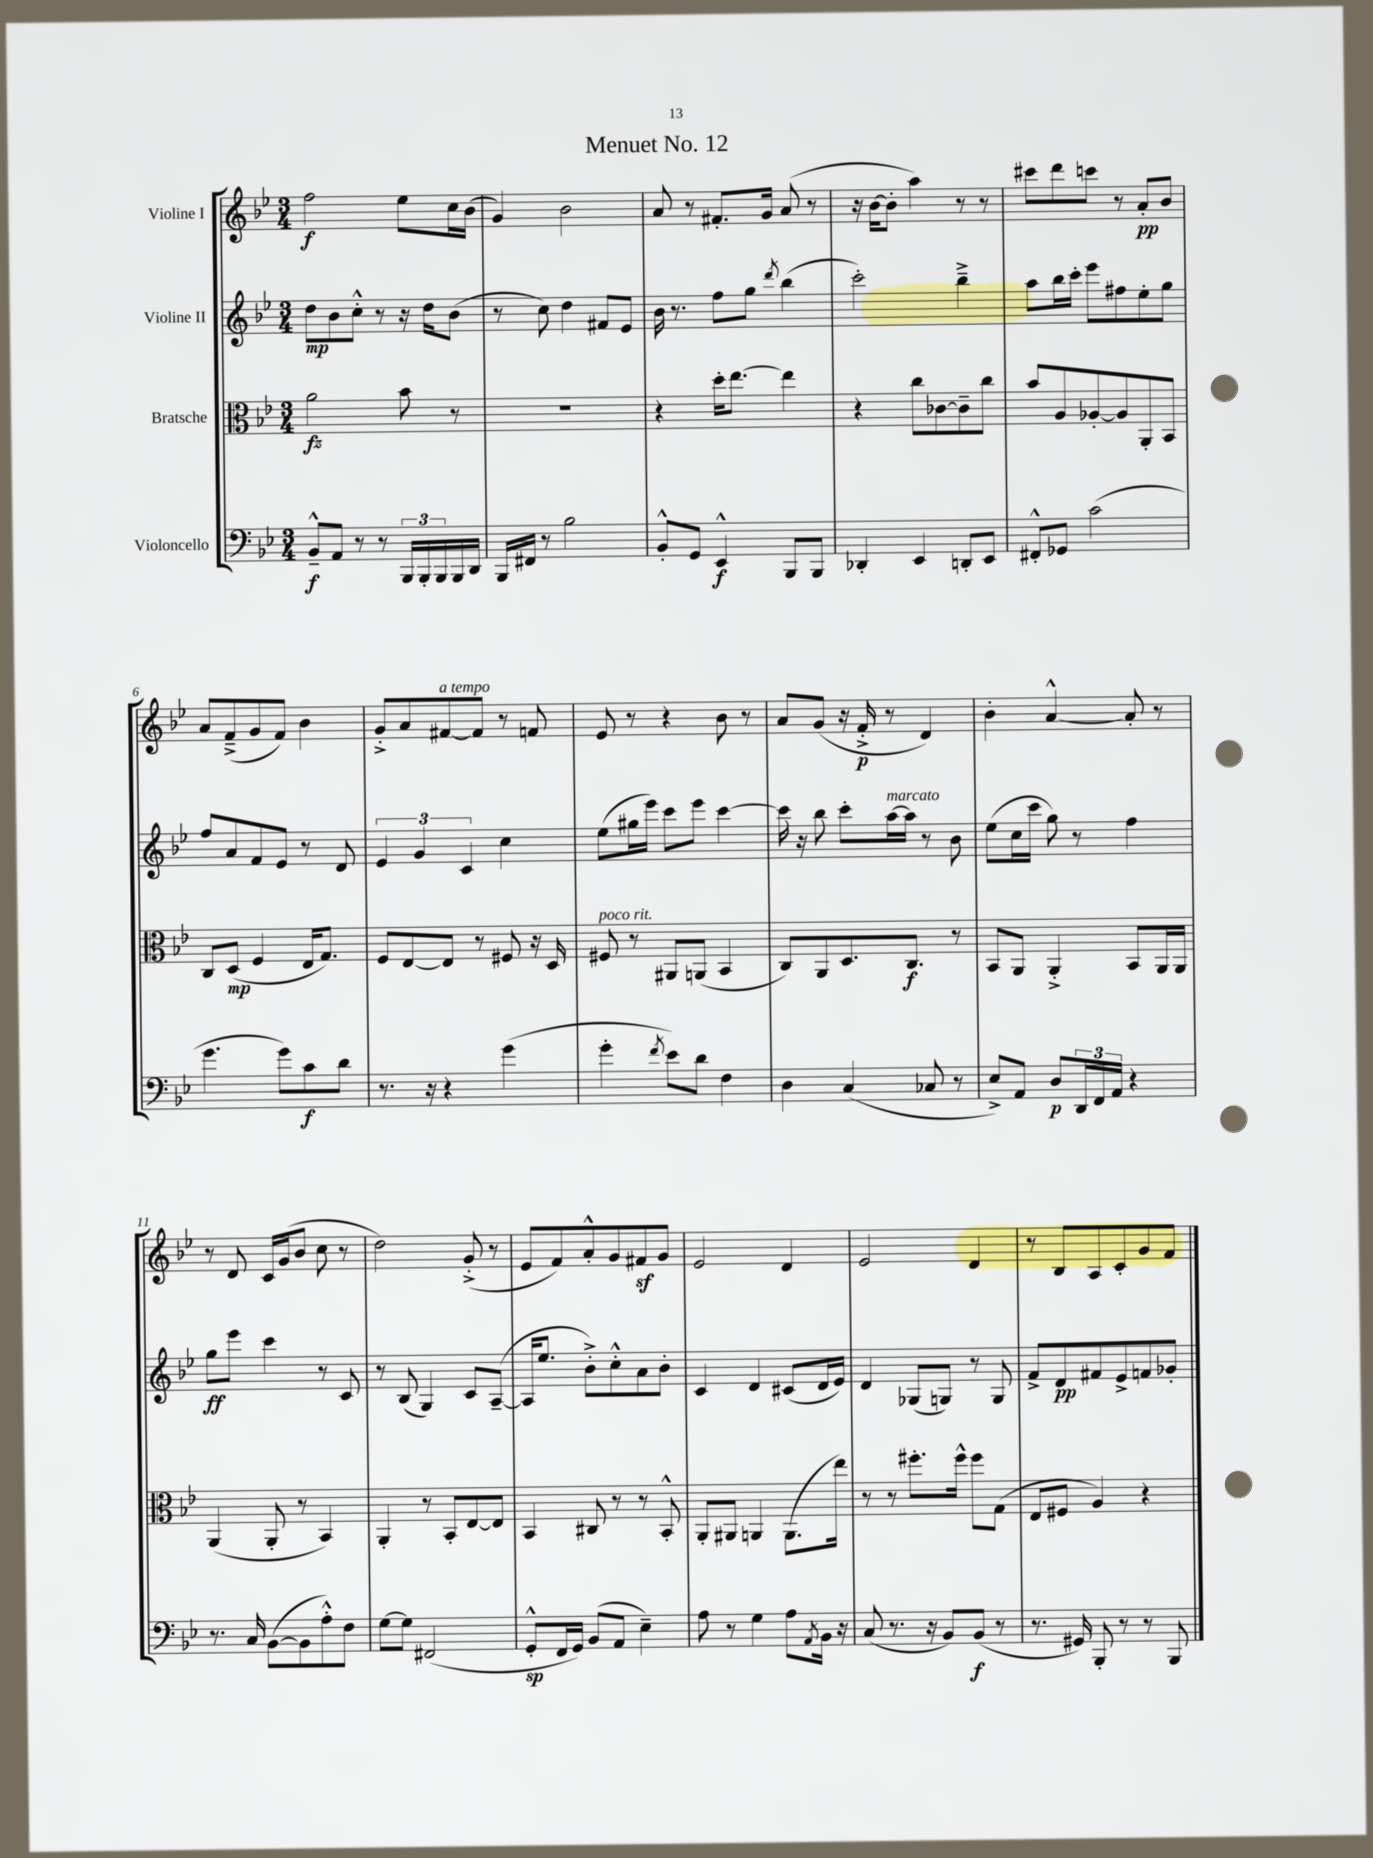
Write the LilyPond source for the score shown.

\header { title = "Menuet No. 12" }
<<
\new StaffGroup <<
\new Staff = "s0" \with { instrumentName = "Violine I" } {
    \clef treble \key bes \major \numericTimeSignature \time 3/4
    f''2\f ees''8 c''16 bes'16( |
    g'4) bes'2 |
    a'8 r8 fis'8.-. g'16 a'8( r8 |
    r16 bes'16~ bes'8-. a''4) r8 r8 |
    cis'''8 d'''8 c'''8 r8 a'8-.\pp bes'8 |
    a'8 f'8--->( g'8 f'8) bes'4 |
    g'8-.-> a'8 fis'8~^\markup { \italic "a tempo" } fis'8 r8 f'8 |
    ees'8 r8 r4 bes'8 r8 |
    a'8 g'8( r16 f'16-.->\p r8 d'4) |
    bes'4-. a'4~-^ a'8-. r8 |
    r8 d'8 c'16 g'16( bes'8 c''8 r8 |
    d''2) g'8-.->( r8 |
    ees'8 f'8) a'8-.-^ g'8 fis'8\sf g'8 |
    ees'2 d'4 |
    ees'2 d'4 |
    r8 bes8 a8 c'8-. g'8 f'8 \bar "|." |
}
\new Staff = "s1" \with { instrumentName = "Violine II" } {
    \clef treble \key bes \major \numericTimeSignature \time 3/4
    d''8\mp bes'8 c''8-.-^ r8 r16 d''16 bes'8( |
    r8 c''8) d''4 fis'8 ees'8 |
    bes'16 r8. f''8 g''8 \acciaccatura { d'''8 } bes''4( |
    c'''2-.) bes''4---> |
    a''8 bes''16 c'''16-. ees'''8 fis''8 ees''8-. g''8 |
    f''8 a'8 f'8 ees'8 r8 d'8 |
    \tuplet 3/2 { ees'4 g'4 c'4 } c''4 |
    ees''8( gis''16 ees'''16) c'''8 ees'''8 c'''4~ |
    c'''16 r16 bes''8 c'''8-. a''16~^\markup { \italic "marcato" } a''16 r8 bes'8 |
    ees''8( c''16 c'''16 g''8) r8 f''4 |
    g''8\ff ees'''8 c'''4 r8 c'8 |
    r8 bes8( g4) c'8 a8~--( |
    a16 ees''8. bes'8-.->) c''8-.-^ a'8 bes'8-. |
    c'4 d'4 cis'8( d'16 ees'16) |
    d'4 ges8( g8) r8 g8 |
    f'8-> d'8\pp fis'8 ees'8-> f'8 ges'8-. \bar "|." |
}
\new Staff = "s2" \with { instrumentName = "Bratsche" } {
    \clef alto \key bes \major \numericTimeSignature \time 3/4
    a'2\fz bes'8 r8 |
    R2. |
    r4 d''16-. ees''8.~ ees''4 |
    r4 c''8 ces'8~ ces'8-- c''8 |
    bes'8 a8 aes8~-. aes8 a,8-. bes,8 |
    c8 d8\mp( f4 ees16 g8.) |
    f8 ees8~ ees8 r8 fis8 r16 d16 |
    fis8^\markup { \italic "poco rit." } r8 ais,8 a,8( bes,4 |
    c8) a,8 d8. c8.\f r8 |
    bes,8 a,8 a,4-.-> bes,8 a,16 a,16 |
    a,4( a,8-. r8 bes,4) |
    a,4-. r8 bes,8-. ees8~ ees8 |
    bes,4 cis8 r8 r8 bes,8-.-^ |
    a,8-. ais,8 a,4 a,8.( ees''16) |
    r8 r8 fis''8.-. fis''16-^ fis''8 g8( |
    ees8 fis8 a4) r4 \bar "|." |
}
\new Staff = "s3" \with { instrumentName = "Violoncello" } {
    \clef bass \key bes \major \numericTimeSignature \time 3/4
    bes,8---^\f a,8 r8 r8 \tuplet 3/2 { bes,,16 bes,,16-. bes,,16 } bes,,16 d,16 |
    bes,,16 fis,16 r8 bes2 |
    bes,8-.-^ g,8 ees,4-^\f bes,,8 bes,,8 |
    des,4-. ees,4 d,8-. ees,8 |
    fis,8-.-^ ges,8 c'2( |
    g'4. g'8) c'8\f d'8 |
    r8. r16 r4 g'4( |
    g'4-. \acciaccatura { f'8 } ees'8) d'8 f4 |
    d4 c4( ces8 r8 |
    ees8->) a,8 d8\p \tuplet 3/2 { d,16 f,16 a,16 } r4 |
    r8. c16 bes,8~( bes,8 a8-.-^) f8 |
    g8~ g8 fis,2( |
    g,8-.-^\sp f,16 g,16) bes,8( a,8 ees4--) |
    a8 r8 g4 a8 \acciaccatura { a,8 } bes,16 r16 |
    c8( r8. r16 bes,8) bes,8\f( r8 |
    r8. gis,16) bes,,8-. r8 r8 bes,,8 \bar "|." |
}
>>
>>
